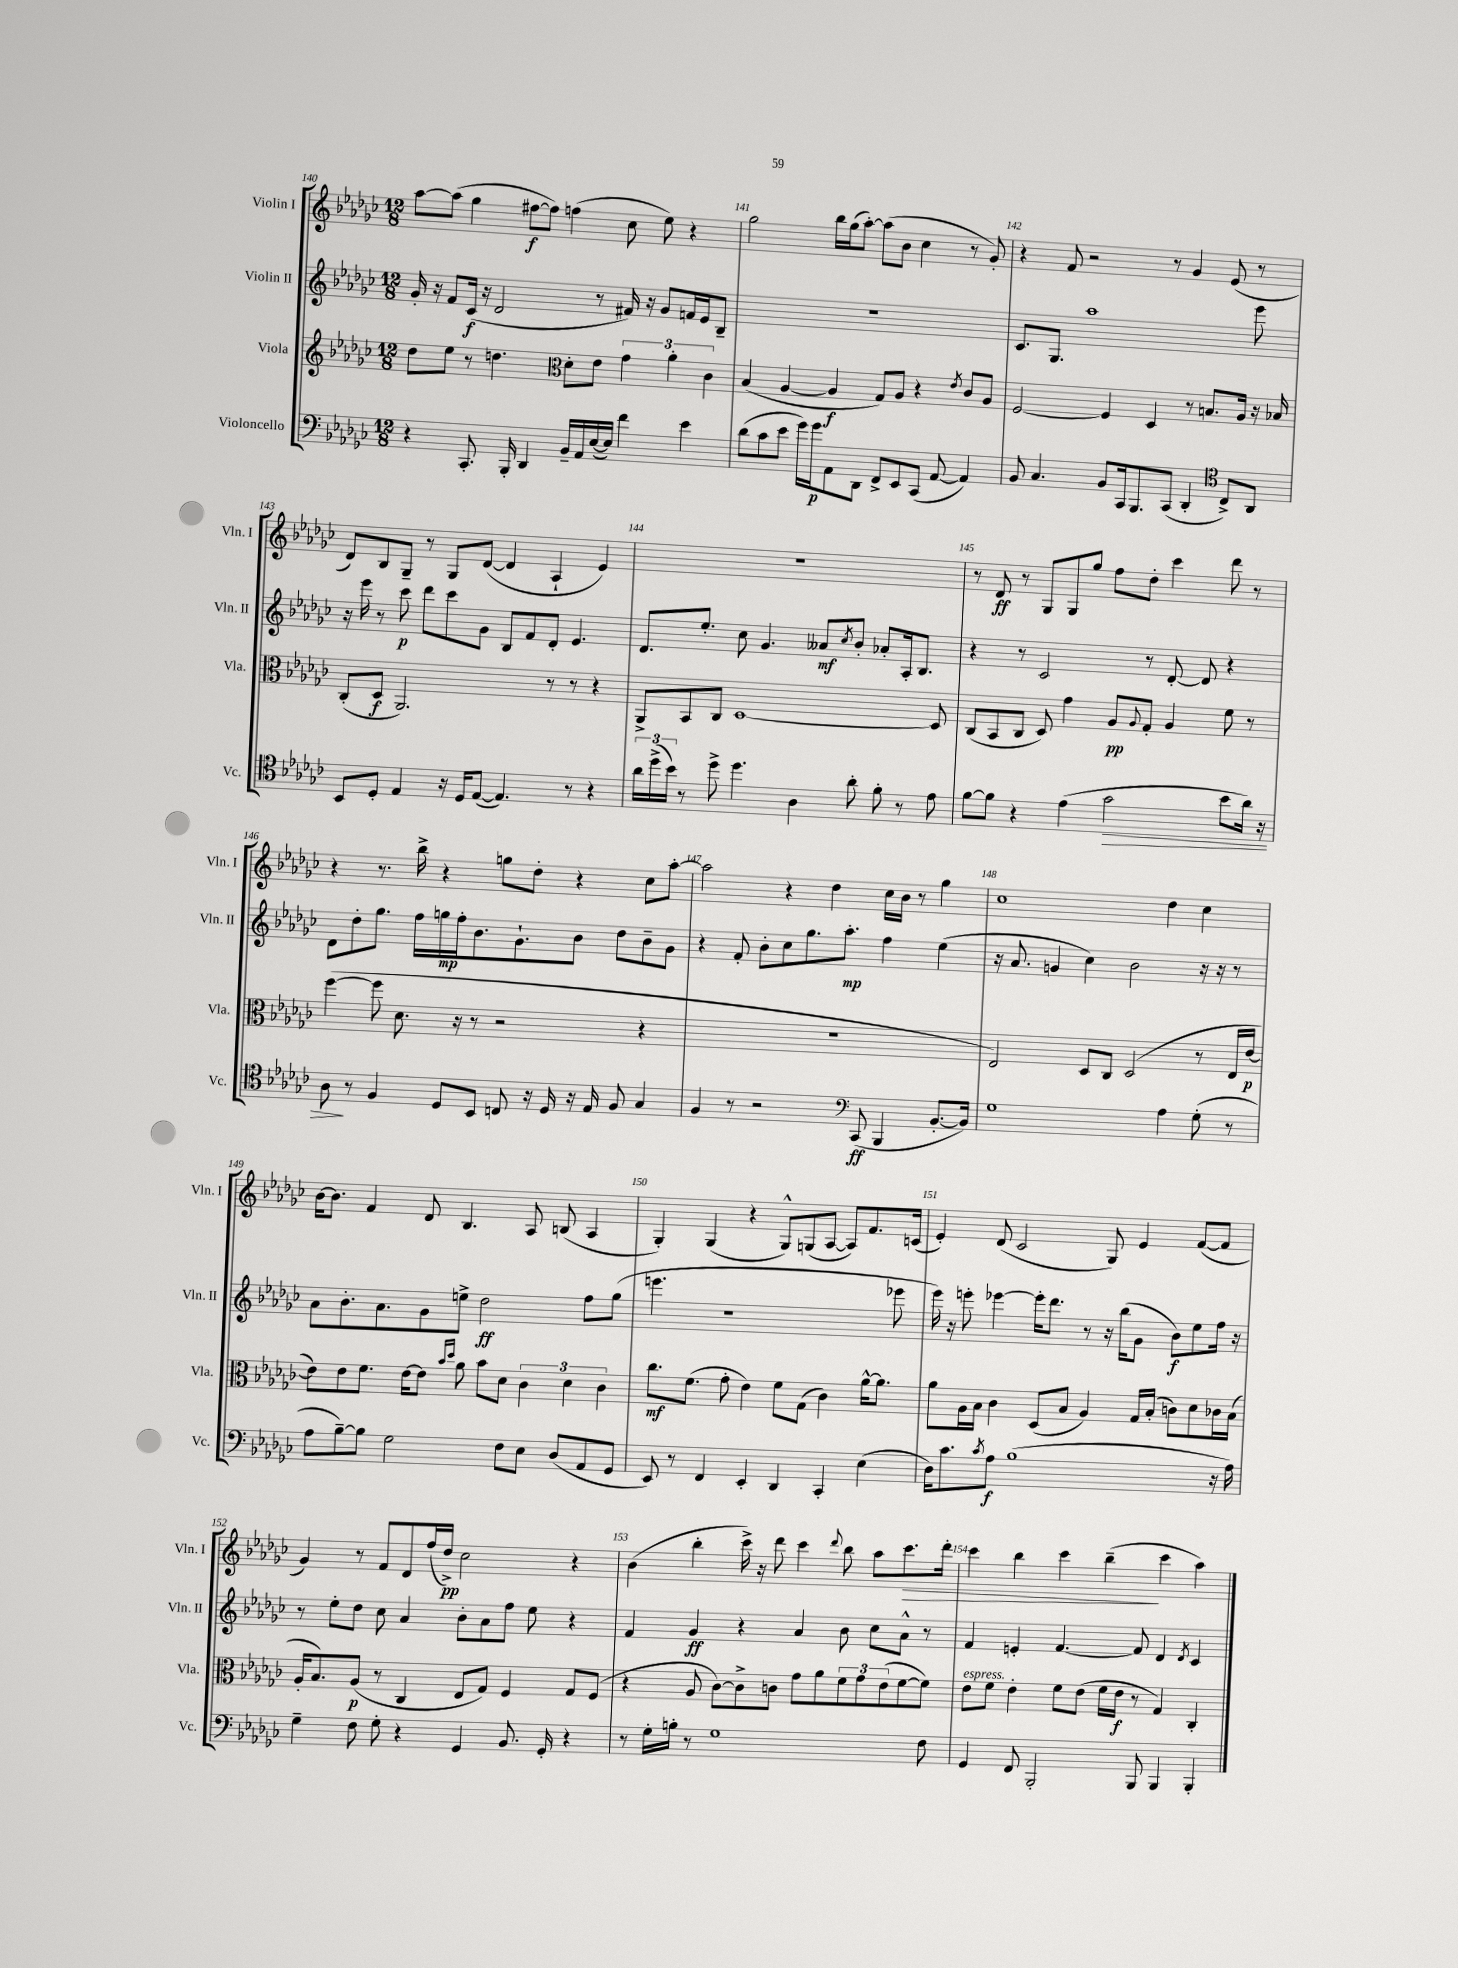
<<
\new StaffGroup <<
\new Staff = "s0" \with { instrumentName = "Violin I" shortInstrumentName = "Vln. I" } {
    \clef treble \key ges \major \numericTimeSignature \time 12/8
    aes''8~ aes''8( ges''4 fis''8~\f fis''8) f''4( ces''8 ees''8) r4 |
    ges''2 bes''16 ges''16( aes''8~-.) aes''8( bes'8 ces''4 r8 ges'8-.) |
    r4 f'8 r2 r8 ges'4 ees'8( r8 |
    des'8) bes8 ges8-- r8 ges8 des'8~( des'4 aes4-! ees'4) |
    R1. |
    r8 des'8\ff r8 ges8 ges8 ges''8 f''8 des''8-. ces'''4 des'''8 r8 |
    r4 r8. bes''16-> r4 g''8 des''8-. r4 ces''8 aes''8~-. |
    aes''2 r4 des''4 ces''16 bes'16 r8 ges''4 |
    ces''1 des''4 ces''4 |
    bes'16~ bes'8. f'4 des'8 bes4. aes8 b8( aes4 |
    ges4-.) ges4( r4 ges8-^) g8( aes8~ aes8) f'8. c'16( |
    ees'4-.) des'8( ces'2 ges8) ees'4 f'8~( f'8 |
    ges'4) r8 f'8 des'8 f''16( des''16->\pp) ces''2 r4 |
    bes'4( bes''4-. ces'''16->) r16 des'''8 ces'''4 \appoggiatura { des'''8 } bes''8 aes''8 ces'''8.\> des'''16-. |
    ces'''4 bes''4 ces'''4 bes''4--\!( ces'''4 aes''4) \bar "|." |
}
\new Staff = "s1" \with { instrumentName = "Violin II" shortInstrumentName = "Vln. II" } {
    \clef treble \key ges \major \numericTimeSignature \time 12/8
    ges'16-. r16 f'8 ces'16\f( r16 des'2 r8 fis'16) r16 ges'8 f'16 ees'16 bes8-- |
    R1. |
    ces'8. ges8. aes''1 ees'''8 |
    r16 ees'''16 r8 ces'''8\p des'''8 ces'''8 ges'8 bes8 f'8 des'8-. ees'4. |
    des'8. ees''8.-. ces''8 ges'4. aeses'8\mf \acciaccatura { ces''8 } bes'8-. aes'8-. aes16-. bes8. |
    r4 r8 ces'2 r8 des'8~-. des'8 r4 |
    des'8 des''8-. ges''8. f''16 g''16\mp f''16-. bes'8. ges'8.-! bes'8 des''8 bes'8-- ges'8 |
    r4 f'8-. bes'8-. ces''8 ges''8. aes''8.-.\mp f''4 ees''4( |
    r16 aes'8. g'4 ces''4) bes'2 r16 r16 r8 |
    aes'8 bes'8.-. aes'8. ges'8 e''8-> des''2\ff f''8 ges''8( |
    e'''4. r1 ees'''8 |
    ees'''16) r16 e'''8-. ees'''4~ ees'''16-. des'''8. r8 r16 bes''16( ges'8 bes'8\f) ees''8 f''16 r16 |
    r8 ees''8-. des''8 ces''8 aes'4 bes'8-. aes'8 f''8 ees''8 r4 |
    f'4 ges'4\ff r4 aes'4 bes'8 ces''8 aes'8-^ r8 |
    f'4 e'4-. f'4.~ f'8 des'4 \acciaccatura { des'8 } ces'4 \bar "|." |
}
\new Staff = "s2" \with { instrumentName = "Viola" shortInstrumentName = "Vla." } {
    \clef treble \key ges \major \numericTimeSignature \time 12/8
    des''8 ees''8 r8 d''4. \clef alto des'8-. ees'8 \tuplet 3/2 { ges'4 aes'4-. ces'4 } |
    bes4( aes4~ aes4\f ges8) aes8 r4 \acciaccatura { ees'8 } ces'8 aes8 |
    f2~ f4 des4 r8 b8. aes16 r16 bes16 |
    ces8-.( des8\f aes,2.) r8 r8 r4 |
    aes,8-> bes,8 ces8 des1~ des8 |
    ces8( bes,8 ces8 des8) ges'4 aes8\pp \appoggiatura { aes8 } ges8-. aes4 f'8 r8 |
    f''4~( f''8 des'8. r16 r8 r2 r4 |
    R1. |
    ees2) des8 ces8 des2( r8 ees16 ees'16~\p |
    ees'8) ees'8 f'8. ees'16~ ees'8 \grace { bes'16 des''16 } aes'8 bes'8 des'8 \tuplet 3/2 { ces'4 des'4 ces'4 } |
    ces''8.\mf f'8.( ges'8-. ees'4) f'8 ges8( ces'4) aes'16~-^ aes'8. |
    aes'8 aes16 bes16 ces'4 des8( bes8 aes4) ges16 bes16-.( c'8) des'8 ces'16 bes16( |
    aes16-. bes8.) aes8\p( r8 ces4 ees8 ges8) f4 ges8 f8( |
    r4 aes8 ces'8~) ces'8-> c'8 ges'8 aes'8 \tuplet 3/2 { f'8 ges'8 ees'8( } f'8~ f'8) |
    ees'8^\markup { \italic "espress." } f'8 ees'4-. f'8 ees'8( f'16 ees'16\f r8 ges4) ces4-. \bar "|." |
}
\new Staff = "s3" \with { instrumentName = "Violoncello" shortInstrumentName = "Vc." } {
    \clef bass \key ges \major \numericTimeSignature \time 12/8
    r4 ces,8.-. bes,,16-. des,4 bes,16-- aes,16 ees16~( ees16) f'4 ees'4 |
    des'8( ces'8 ees'8 ges'16) ges'16\p aes,8 des,8 f,8-> ees,8 ces,8( aes,8~ aes,4) |
    bes,8 ces4. bes,8 ces,16 bes,,8. ces,8( des,4-. \clef tenor ces8->) aes,8 |
    bes,8 des8-. ees4 r16 des16 ees8~( ees4.) r8 r4 |
    \tuplet 3/2 { aes'16 des''16->( bes'16) } r8 des''8-> des''4. aes4 aes'8-. f'8-. r8 ees'8 |
    f'8~ f'8 r4 ees'4( ges'2\> bes'8 aes'16) r16 |
    aes8\! r8 f4 des8 bes,8 c8 r16 des16 r16 ees16 f8 ges4 |
    f4 r8 r2 \clef bass ces,8\ff( bes,,4 bes,8.~-. bes,16) |
    ges1 aes4 ges8-.( r8 |
    aes8 bes8~--) bes8 ges2 f8 ees8 des8( aes,8 ges,8 |
    ees,8) r8 f,4 ees,4-. des,4 ces,4-. ees4( |
    des16) ces'8. \acciaccatura { ces'8 } aes8\f bes1( r16 aes16) |
    ges4-- f8 ges8-. r4 ges,4 bes,8. ges,16-. r4 |
    r8 ges16-. b16-. r8 ges1 f8 |
    ges,4 f,8 bes,,2-. bes,,8 bes,,4 bes,,4-. \bar "|." |
}
>>
>>
\layout { \context { \Score currentBarNumber = #140 \override BarNumber.break-visibility = ##(#f #t #t) barNumberVisibility = #all-bar-numbers-visible } }
